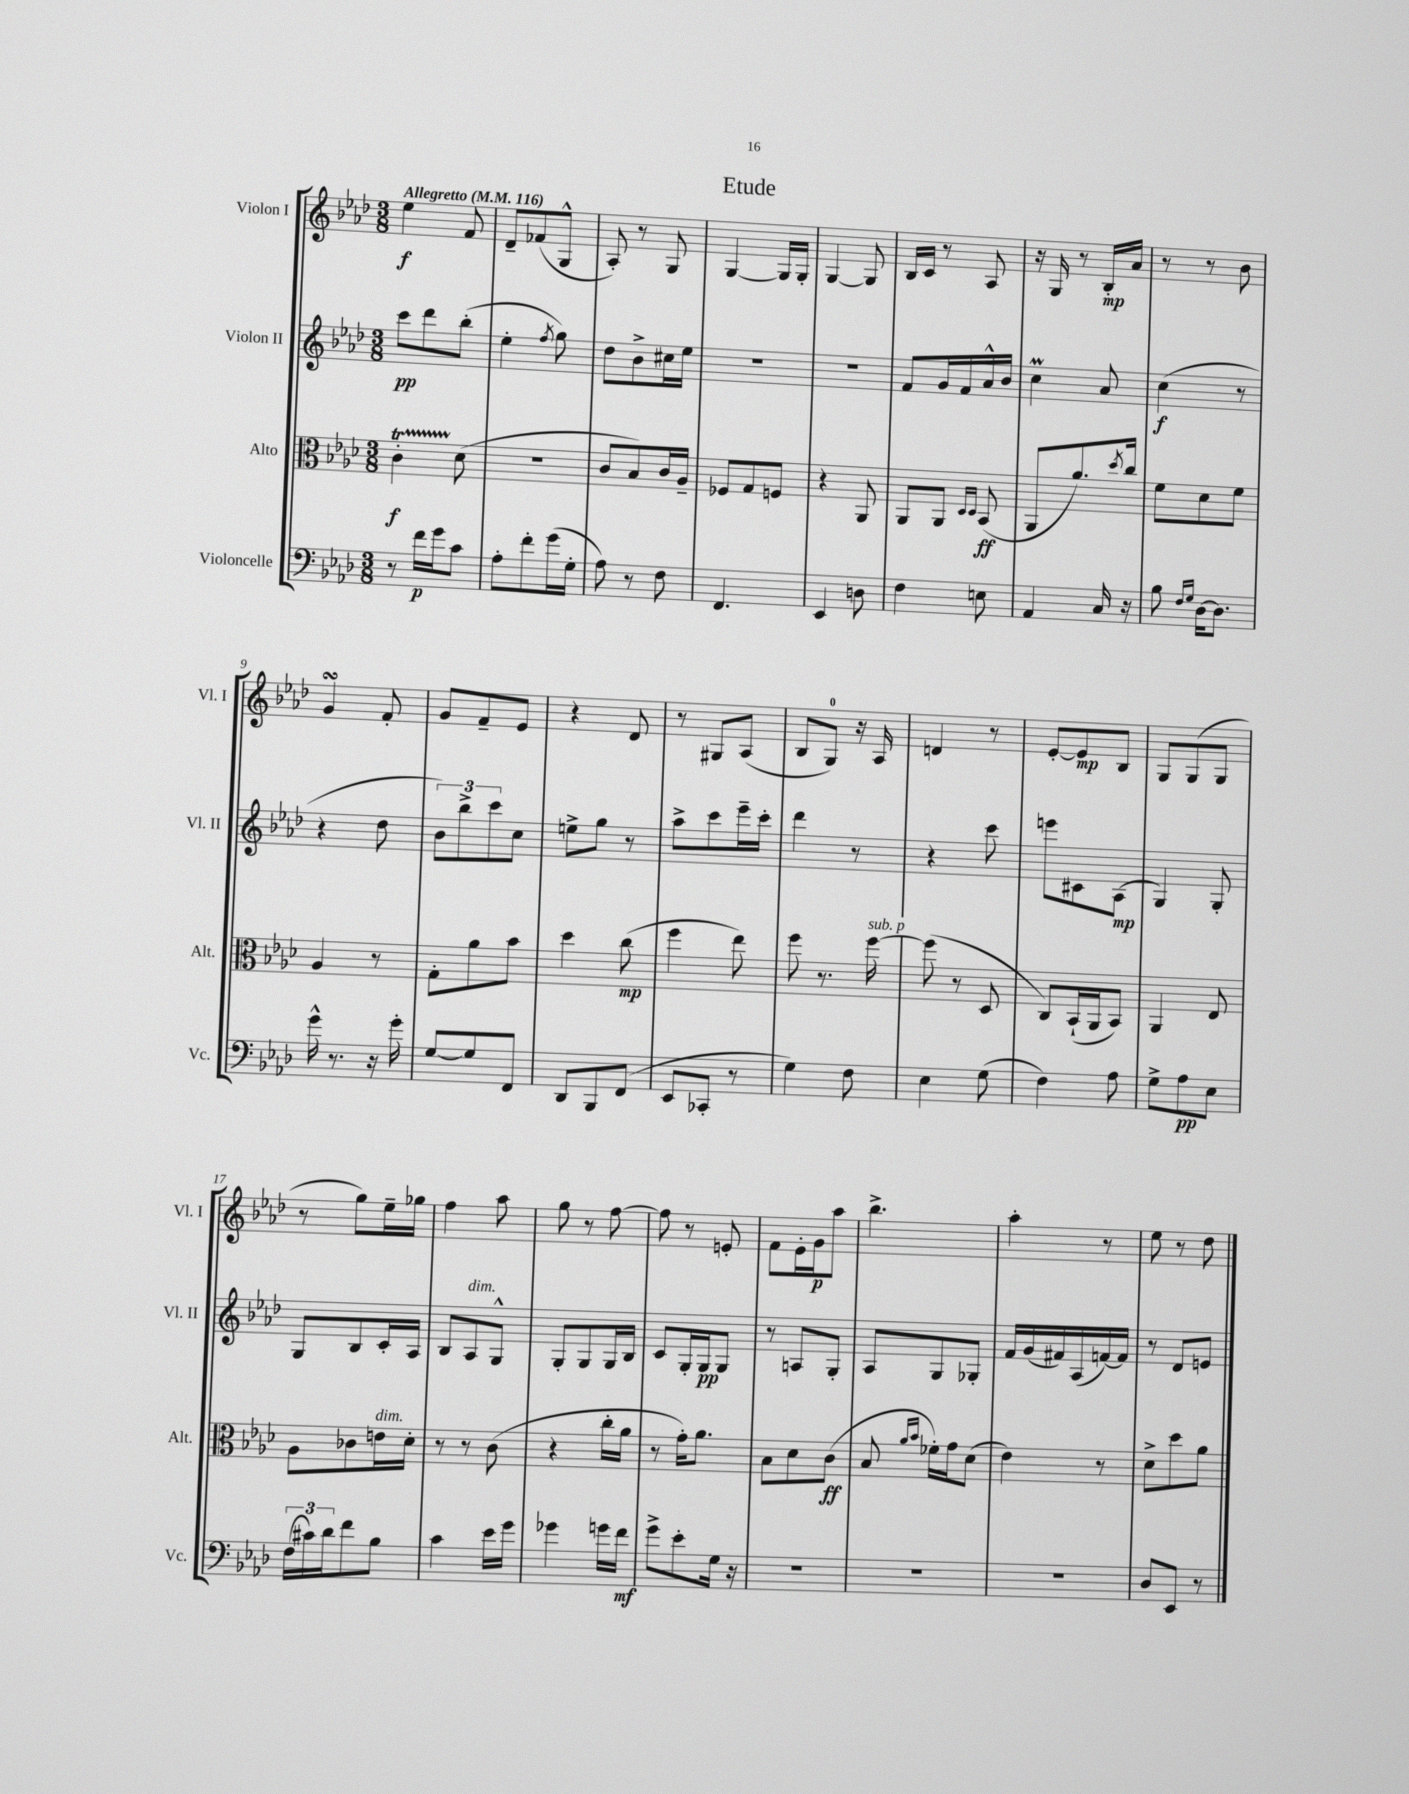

**kern	**kern	**kern	**kern
*staff4	*staff3	*staff2	*staff1
*clefF4	*clefC3	*clefG2	*clefG2
*k[b-e-a-d-]	*k[b-e-a-d-]	*k[b-e-a-d-]	*k[b-e-a-d-]
*M3/8	*M3/8	*M3/8	*M3/8
*MM116	*MM116	*MM116	*MM116
8r	4c'\	8ccc\L	4ee-\
16f\LL	.	8ddd-\	.
16g\J	.	.	.
8c\J	(8d-\	(8bb-'\J	8f/
=	=	=	=
8A-'\L	4.r	4ee-'\	8d-~/L
8f'\	.	.	(8f-/
.	.	8qff/	.
(16g\L	.	8gg\)	8G^^/J
16G'\JJ	.	.	.
=	=	=	=
8A-\)	8c/L	8dd-\L	8A-'/)
8r	8B-/)	8b-^\	8r
8F\	16c/L	16cc#\L	8G/
.	16A-~/JJ	16ee-\JJ	.
=	=	=	=
4.FF/	8F-/L	4.r	[4G/
.	8G/	.	.
.	8F/J	.	16G/]LL
.	.	.	16G'/JJ
=	=	=	=
4EE-/	4r	4.r	[4G/
8D\	8AA-/	.	8G/]
=	=	=	=
4F\	8AA-/L	8f/L	16B-/LL
.	.	.	16c/JJ
.	8AA-/J	16g/L	8r
.	.	16f/	.
.	16qqD-/LL	.	.
.	16qqD-/JJ	.	.
8E\	(8BB-/	16a-^^/	8A-/
.	.	16b-/JJ	.
=	=	=	=
4AA-/	8AA-/L	4cc\	16r
.	.	.	16G/
.	8.a-/)	.	8r
16C/	.	8a-/	16B-'/LL
.	8qdd-/	.	.
16r	16cc/Jk	.	16a-/JJ
=	=	=	=
8B-\	8f\L	(4cc\	8r
16qqF/LL	.	.	.
16qqG/JJ	.	.	.
[16D-\LK	8d-\	.	8r
8.D-\]J	.	.	.
.	8f\J	8r	8b-\
=	=	=	=
16g^^\	4A-/	4r	4g/
8.r	.	.	.
16r	8r	8dd-\	8f'/
16g'\	.	.	.
=	=	=	=
[8G/L	8G'\L	12b-\L)	8g/L
.	.	12bb-^\	.
8G/]	8a-\	.	8f~/
.	.	12ccc\	.
8FF/J	8b-\J	8cc\J	8e-/J
=	=	=	=
8DD-/L	4dd-\	8ee^\L	4r
8BBB-/	.	8gg\J	.
(8FF/J	(8cc\	8r	8d-/
=	=	=	=
8EE-/L	4ff\	8aa-^\L	8r
8CC-'/J	.	8ccc\	8G#/L
8r	8ee-\)	16eee-~\L	(8A-/J
.	.	16ccc'\JJ	.
=	=	=	=
4G\)	8ff\	4ddd-\	8B-/L
.	8.r	.	8G/J)
8F\	.	8r	16r
.	[16ff\	.	16A-/
=	=	=	=
4E-\	(8ff\]	4r	4d/
.	8r	.	.
(8G\	8D-/	8ccc\	8r
=	=	=	=
4F\)	8C/L)	8eee\L	[8e-'/L
.	(16BB-`/L	8c#\	8e-/]
.	16AA-/J	.	.
8A-\	8BB-/J)	(8A-\J	8B-/J
=	=	=	=
8G^\L	4AA-/	4G/)	8G/L
8A-\	.	.	(8G/
8E-\J	8E-/	8G'/	8G/J
=	=	=	=
(24F\LL	8A-\L	8G/L	8r
24c#\)	.	.	.
24d-\J	.	.	.
8f\	8c-\	8B-/	8gg\L)
8B-\J	16e\L	16c'/L	16ee-~\L
.	16d-'\JJ	16A-/JJ	16gg-\JJ
=	=	=	=
4c\	8r	8B-/L	4ff\
.	8r	8A-/	.
16e-\LL	(8c\	8G^^/J	8aa-\
16g\JJ	.	.	.
=	=	=	=
4g-\	4r	8G'/L	8gg\
.	.	8G/	8r
16g\LL	16cc'\LL	16G/L	[8ff\
16f\JJ	16a-\JJ	16B-/JJ	.
=	=	=	=
8g^\L	8r	8c/L	8ff\]
8e-'\	16g'\LK)	16G'/L	8r
.	8.a-\J	16G/J	.
16G\Jk	.	8G/J	8e'/
16r	.	.	.
=	=	=	=
4.r	8B-\L	8r	8f\L
.	8d-\	8A/L	16e-'\L
.	.	.	16g\J
.	(8c\J	8G'/J	8aa-\J
=	=	=	=
4.r	8B-/	8A-/L	4.bb-^\
.	16qqa-/LL	.	.
.	16qqb-/JJ	.	.
.	16f-'\LL)	8G/	.
.	16g\J	.	.
.	(8d-\J	8G-'/J	.
=	=	=	=
4.r	4e-\)	16f/LL	4aa-'\
.	.	(16g/	.
.	.	16f#/)	.
.	.	(16A-/	.
.	8r	[16f/)	8r
.	.	16f/]JJ	.
=	=	=	=
8D-/L	8d-^\L	8r	8ee-\
8EE-/J	8dd-\	8d-/L	8r
8r	8a-\J	8e/J	8dd-\
==	==	==	==
*-	*-	*-	*-
